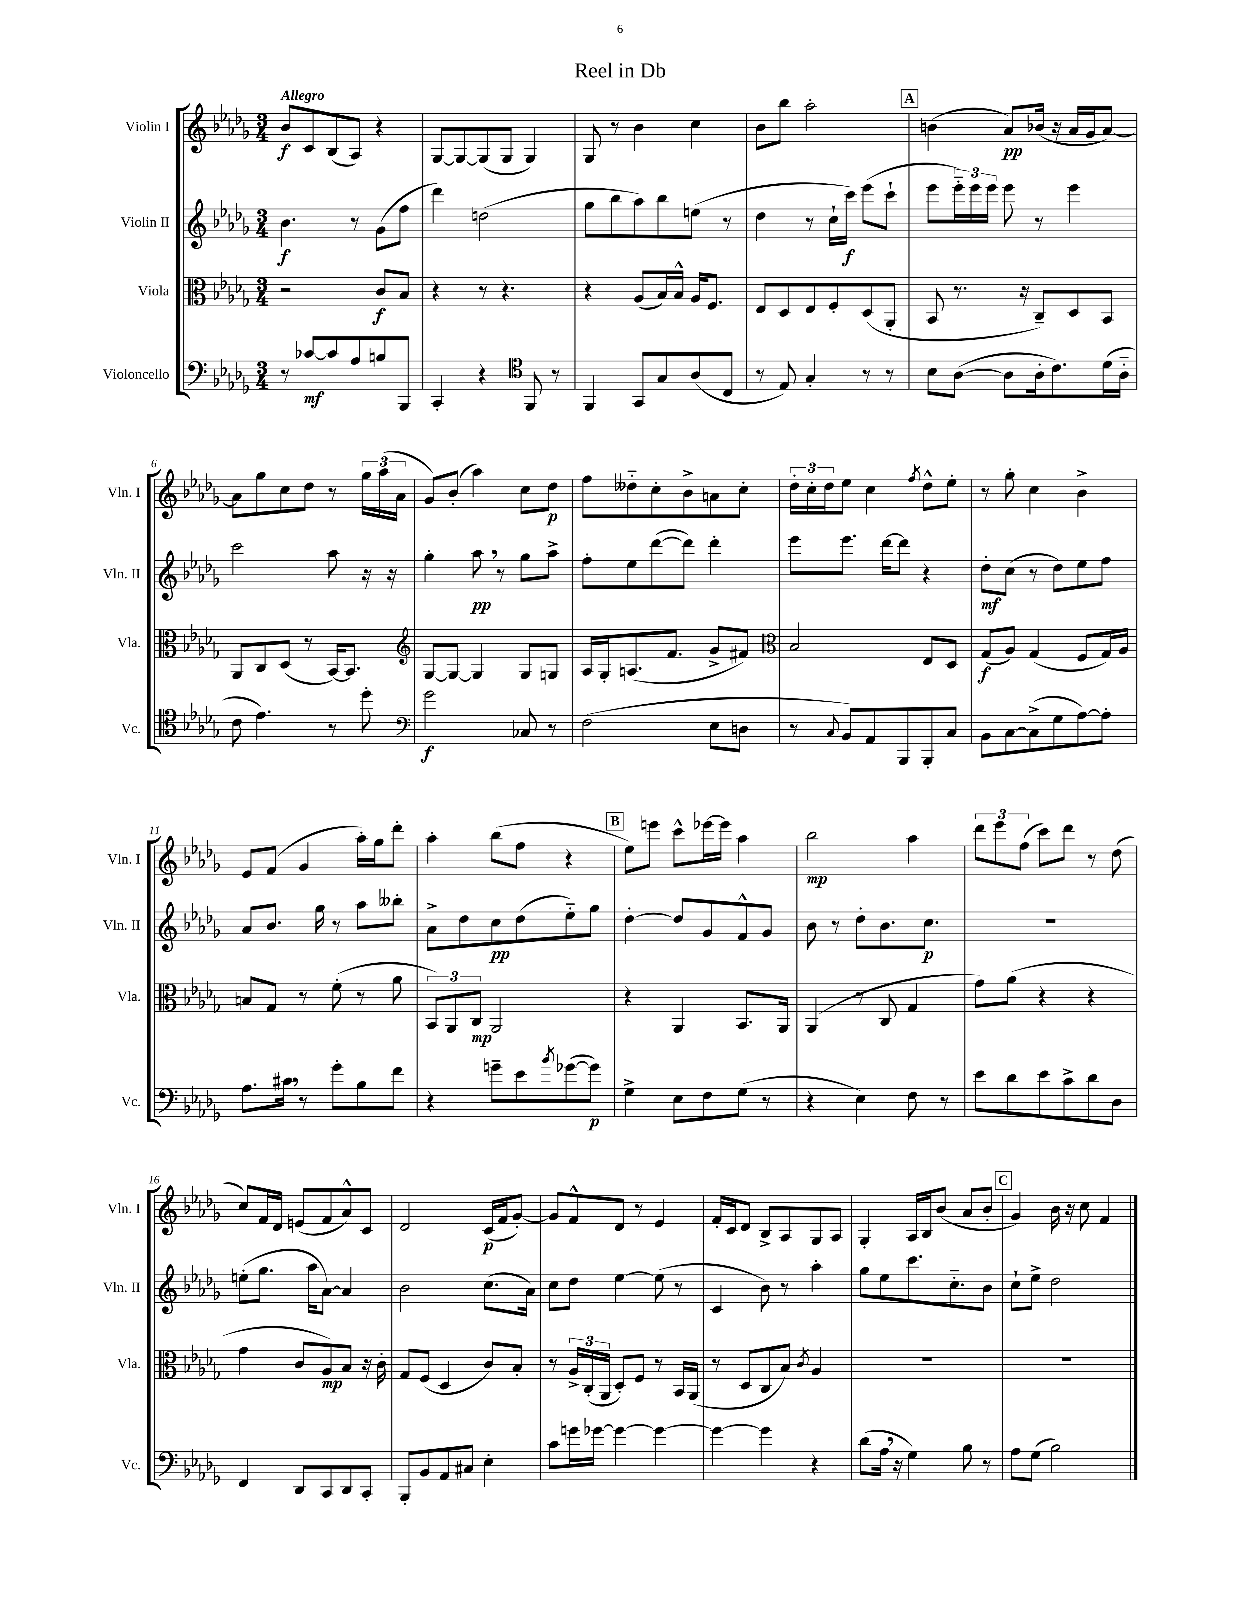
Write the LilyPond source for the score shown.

\header { title = "Reel in Db" }
<<
\new StaffGroup <<
\new Staff = "s0" \with { instrumentName = "Violin I" shortInstrumentName = "Vln. I" } {
    \clef treble \key des \major \numericTimeSignature \time 3/4 \tempo "Allegro"
    bes'8\f c'8 bes8( aes8) r4 |
    ges8~ ges8~ ges8( ges8 ges4) |
    ges8 r8 bes'4 c''4 |
    bes'8 bes''8 aes''2-. |
    \mark \markup { \box "A" } b'4( aes'8\pp) bes'16( r16 aes'16 ges'16 aes'8~) |
    aes'8 ges''8 c''8 des''8 r8 \tuplet 3/2 { ges''16 aes''16( aes'16 } |
    ges'8) bes'8-.( aes''4) c''8 des''8\p |
    f''8 deses''8-_ c''8-. bes'8-> a'8 c''8-. |
    \tuplet 3/2 { des''16-. c''16-. des''16 } ees''8 c''4 \acciaccatura { f''8 } des''8-^ ees''8-. |
    r8 ges''8-. c''4 bes'4-> |
    ees'8 f'8( ges'4 aes''16-.) ges''16 des'''8-. |
    aes''4-. bes''8( f''8 r4 |
    \mark \markup { \box "B" } ees''8) e'''8 c'''8-^ ees'''16~ ees'''16 aes''4 |
    bes''2\mp aes''4 |
    \tuplet 3/2 { des'''8 ees'''8 f''8( } c'''8) des'''8 r8 des''8( |
    c''8) f'16 des'16 e'8( f'8 aes'8-^) c'8 |
    des'2 c'16\p( f'16 ges'8~-.) |
    ges'8 f'8-^ des'8 r8 ees'4 |
    f'16-. c'16 des'8 bes8-> aes8 ges8 aes8 |
    ges4-. aes16 bes16 bes'8( aes'8 bes'8-. |
    \mark \markup { \box "C" } ges'4) bes'16 r16 c''8 f'4 \bar "|." |
}
\new Staff = "s1" \with { instrumentName = "Violin II" shortInstrumentName = "Vln. II" } {
    \clef treble \key des \major \numericTimeSignature \time 3/4
    bes'4.\f r8 ges'8( f''8 |
    des'''4) d''2( |
    ges''8 bes''8 aes''8) bes''8 e''8( r8 |
    des''4 r8 c''16-! c'''16\f) ees'''8( c'''8-! |
    \mark \markup { \box "A" } ees'''8 \tuplet 3/2 { ees'''16-_) ees'''16 ees'''16 } ees'''8 r8 ees'''4 |
    c'''2 aes''8 r16 r16 |
    ges''4-. aes''8\pp \breathe r8 ges''8 aes''8-> |
    f''8-. ees''8 des'''8~( des'''8) des'''4-. |
    ees'''8 ees'''8. des'''16~ des'''8 r4 |
    des''8-.\mf c''8( r8 des''8) ees''8 f''8 |
    aes'8 bes'8. ges''16 r8 aes''8 beses''8-. |
    aes'8-> des''8 c''8\pp des''8( ees''8-_) ges''8 |
    \mark \markup { \box "B" } des''4~-. des''8 ges'8 f'8-^ ges'8 |
    bes'8 r8 des''8-. bes'8. c''8.\p |
    R2. |
    e''8-.( ges''8. aes''16 aes'8~) aes'4 |
    bes'2 c''8.( aes'16) |
    c''8 des''8 ees''4~ ees''8( r8 |
    c'4 bes'8) r8 aes''4-. |
    ges''8 ees''8 c'''8. c''8.-_ bes'8 |
    \mark \markup { \box "C" } c''8-! ees''8-> des''2 \bar "|." |
}
\new Staff = "s2" \with { instrumentName = "Viola" shortInstrumentName = "Vla." } {
    \clef alto \key des \major \numericTimeSignature \time 3/4
    r2 c'8\f bes8 |
    r4 r8 r4. |
    r4 aes8( bes16) bes16-^ aes16 f8. |
    ees8 des8 ees8 f8-. des8( aes,8-. |
    \mark \markup { \box "A" } bes,8 r8. r16 c8--) des8 bes,8 |
    aes,8 c8 des8( r8 bes,16~) bes,8. |
    \clef treble ges8~ ges8~ ges4 ges8 g8 |
    aes16 ges16-. a8.( f'8. ges'8-> fis'8) |
    \clef alto bes2 ees8 des8 |
    ges8\f( aes8) ges4( f8 ges16) aes16 |
    b8 ges8 r8 f'8-.( r8 aes'8 |
    \tuplet 3/2 { bes,8) aes,8 c8\mp } aes,2 |
    \mark \markup { \box "B" } r4 aes,4 bes,8. aes,16 |
    aes,4( r8 c8 ges4 |
    ges'8) aes'8( r4 r4 |
    ges'4 c'8 aes8\mp) bes8 r16 c'16-. |
    ges8 f8( des4 c'8) bes8-. |
    r8 \tuplet 3/2 { aes16-> c16-.( aes,16 } des8-.) f8 r8 bes,16 aes,16( |
    r8 des8 c8 bes8) \acciaccatura { c'8 } aes4 |
    R2. |
    \mark \markup { \box "C" } R2. \bar "|." |
}
\new Staff = "s3" \with { instrumentName = "Violoncello" shortInstrumentName = "Vc." } {
    \clef bass \key des \major \numericTimeSignature \time 3/4
    r8 ces'8~\mf ces'8 aes8 b8 bes,,8 |
    c,4-. r4 \clef tenor f,8 r8 |
    f,4 ges,8 ges8 aes8( c8 |
    r8 ees8) ges4-. r8 r8 |
    \mark \markup { \box "A" } bes8 aes8~( aes8 aes16-. c'8.) des'16( aes16-_ |
    c'8 ees'4.) r8 des''8-. |
    \clef bass ges'2\f ces8 r8 |
    f2( ees8 d8 |
    r8 \appoggiatura { c8 } bes,8) aes,8 bes,,8 bes,,8-. c8 |
    bes,8 c8~ c8->( ges8 aes8~) aes8-. |
    aes8. cis'16 \breathe r8 ges'8-. bes8 f'8 |
    r4 g'8-- ees'8 \acciaccatura { bes'8 } ges'8~( ges'8\p) |
    \mark \markup { \box "B" } ges4-> ees8 f8 ges8( r8 |
    r4 ees4) f8 r8 |
    ees'8 des'8 ees'8 c'8-> des'8 des8 |
    f,4 des,8 c,8 des,8 c,8-. |
    bes,,8-. bes,8 aes,8 cis8 ees4-. |
    c'8 g'16 ges'16~ ges'4~ ges'4~ |
    ges'4~ ges'4 r4 |
    des'8( aes16 \breathe r16 ges4) bes8 r8 |
    \mark \markup { \box "C" } aes8 ges8( bes2) \bar "|." |
}
>>
>>
